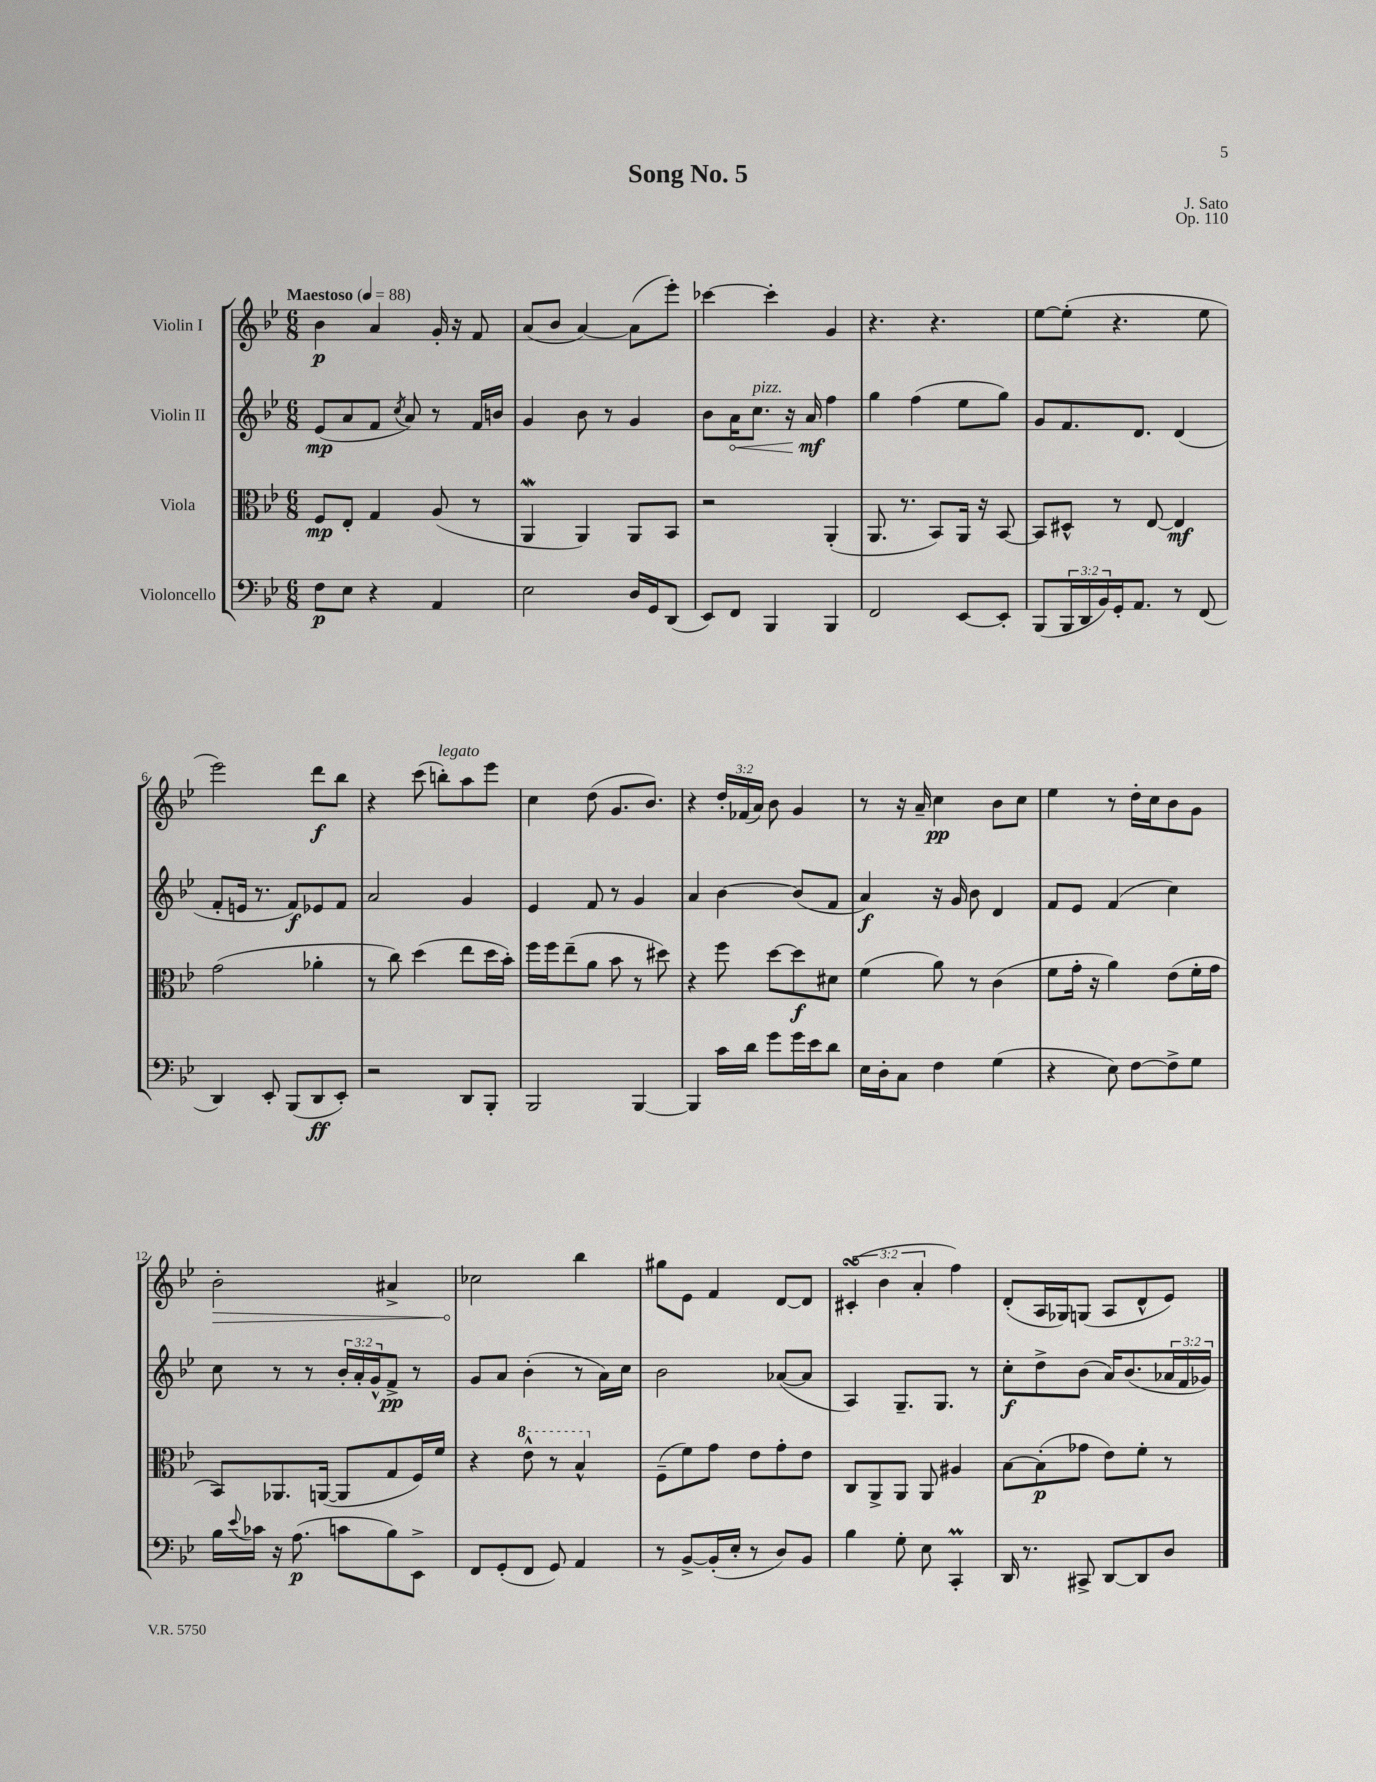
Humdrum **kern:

**kern	**kern	**kern	**kern
*staff4	*staff3	*staff2	*staff1
*clefF4	*clefC3	*clefG2	*clefG2
*k[b-e-]	*k[b-e-]	*k[b-e-]	*k[b-e-]
*M6/8	*M6/8	*M6/8	*M6/8
*MM88	*MM88	*MM88	*MM88
8F	8F	(8e-	4b-
8E-	8E-'	8a	.
4r	4G	8f	4a
.	.	8qcc	.
.	.	8a)	.
4AA	(8A	8r	16g'
.	.	.	16r
.	8r	16f	8f
.	.	16b	.
=	=	=	=
2E-	4AA	4g	(8a
.	.	.	8b-
.	4AA)	8b-	[4a)
.	.	8r	.
16D	8AA	4g	(8a]
16GG	.	.	.
(8DD	8BB-	.	8eee-')
=	=	=	=
8EE-)	2r	8b-	[4ccc-
8FF	.	16a	.
.	.	8.cc	.
4BBB-	.	.	4ccc-']
.	.	16r	.
.	.	16a	.
4BBB-	(4AA'	4ff	4g
=	=	=	=
2FF	8.AA	4gg	4.r
.	8.r	.	.
.	.	(4ff	.
.	8BB-)	.	4.r
[8EE-	16AA	8ee-	.
.	16r	.	.
8EE-']	[8BB-	8gg)	.
=	=	=	=
(8BBB-	8BB-]	8g	[8ee-
24BBB-	8D#^^	8.f	(8ee-']
24DD	.	.	.
24BB-)	.	.	.
16GG'	8r	.	4.r
8.AA	.	8.d	.
.	[8E-	.	.
8r	4E-]	(4d	.
(8FF	.	.	8ee-
=	=	=	=
4DD)	(2g	8f'	2eee-)
.	.	16e	.
.	.	8.r	.
8EE-'	.	.	.
(8BBB-	.	8f)	.
8DD	4a-'	8e-	8ddd
8EE-')	.	8f	8bb-
=	=	=	=
2r	8r	2a	4r
.	8cc)	.	.
.	(4dd	.	(8ccc
.	.	.	8bb')
8DD	8ee-	4g	8aa
8BBB-'	16dd	.	8eee-
.	16b-')	.	.
=	=	=	=
2BBB-	16ff	4e-	4cc
.	16ff	.	.
.	(8ee-~	.	.
.	8a	8f	(8dd
.	8b-	8r	8.g
[4BBB-	8r	4g	.
.	.	.	8.b-)
.	8dd#)	.	.
=	=	=	=
4BBB-]	4r	4a	4r
16c	8ff	[4b-	24dd'
.	.	.	(24f-
16d	.	.	.
.	.	.	24a)
8g	[8dd	.	8b-
16g	8dd]	(8b-]	4g
16e-	.	.	.
8d	8d#	8f	.
=	=	=	=
16E-	(4f	4a)	8r
16D'	.	.	.
8C	.	.	16r
.	.	.	16a~
4F	8a)	16r	4cc
.	.	16g	.
.	8r	8b-	.
(4G	(4c	4d	8b-
.	.	.	8cc
=	=	=	=
4r	8f	8f	4ee-
.	16g'	8e-	.
.	16r	.	.
8E-)	4a)	(4f	8r
[8F	.	.	16dd'
.	.	.	16cc
8F^]	(8e-	4cc)	8b-
8G	16f'	.	8g
.	16g	.	.
=	=	=	=
16B-	8BB-)	8cc	2b-'
8qqe-	.	.	.
16c-	.	.	.
16r	8.AA-	8r	.
(8.A	.	.	.
.	.	8r	.
.	([16AA	.	.
8c	8AA]	24b-'	.
.	.	24a'	.
.	.	24g^^	.
8B-)	8G	8f^	4a#^
8EE-^	16F)	8r	.
.	16f	.	.
=	=	=	=
8FF	4r	8g	2cc-
(8GG'	.	8a	.
8FF	8ee-^^	(4b-'	.
8GG)	8r	.	.
4AA	4b-^^	8r	4bb-
.	.	16a)	.
.	.	16cc	.
=	=	=	=
8r	(8F~	2b-	8gg#
[8BB-^	8f)	.	8e-
(16BB-']	8g	.	4f
16E-'	.	.	.
8r	8e-	.	.
8D)	8g'	([8a-	[8d
8BB-	8e-	8a-]	8d]
=	=	=	=
4B-	8C	4A)	(6c#'
.	8AA^	.	.
.	.	.	6b-
8G'	8AA	8.G~	.
.	.	.	6a'
8E-	8AA	.	.
.	.	8.G	.
4CC'	4A#	.	4ff)
.	.	8r	.
=	=	=	=
16DD	[8B-	8cc'	(8d'
8.r	.	.	.
.	(8B-']	8dd^	16A
.	.	.	16G-)
8CC#^	8g-	(8b-	(8G
[8DD	8e-)	16a)	8A
.	.	(8.b-	.
8DD]	8f'	.	8d^^
8D	8r	24a-	8e-)
.	.	24f	.
.	.	24g-)	.
==	==	==	==
*-	*-	*-	*-
